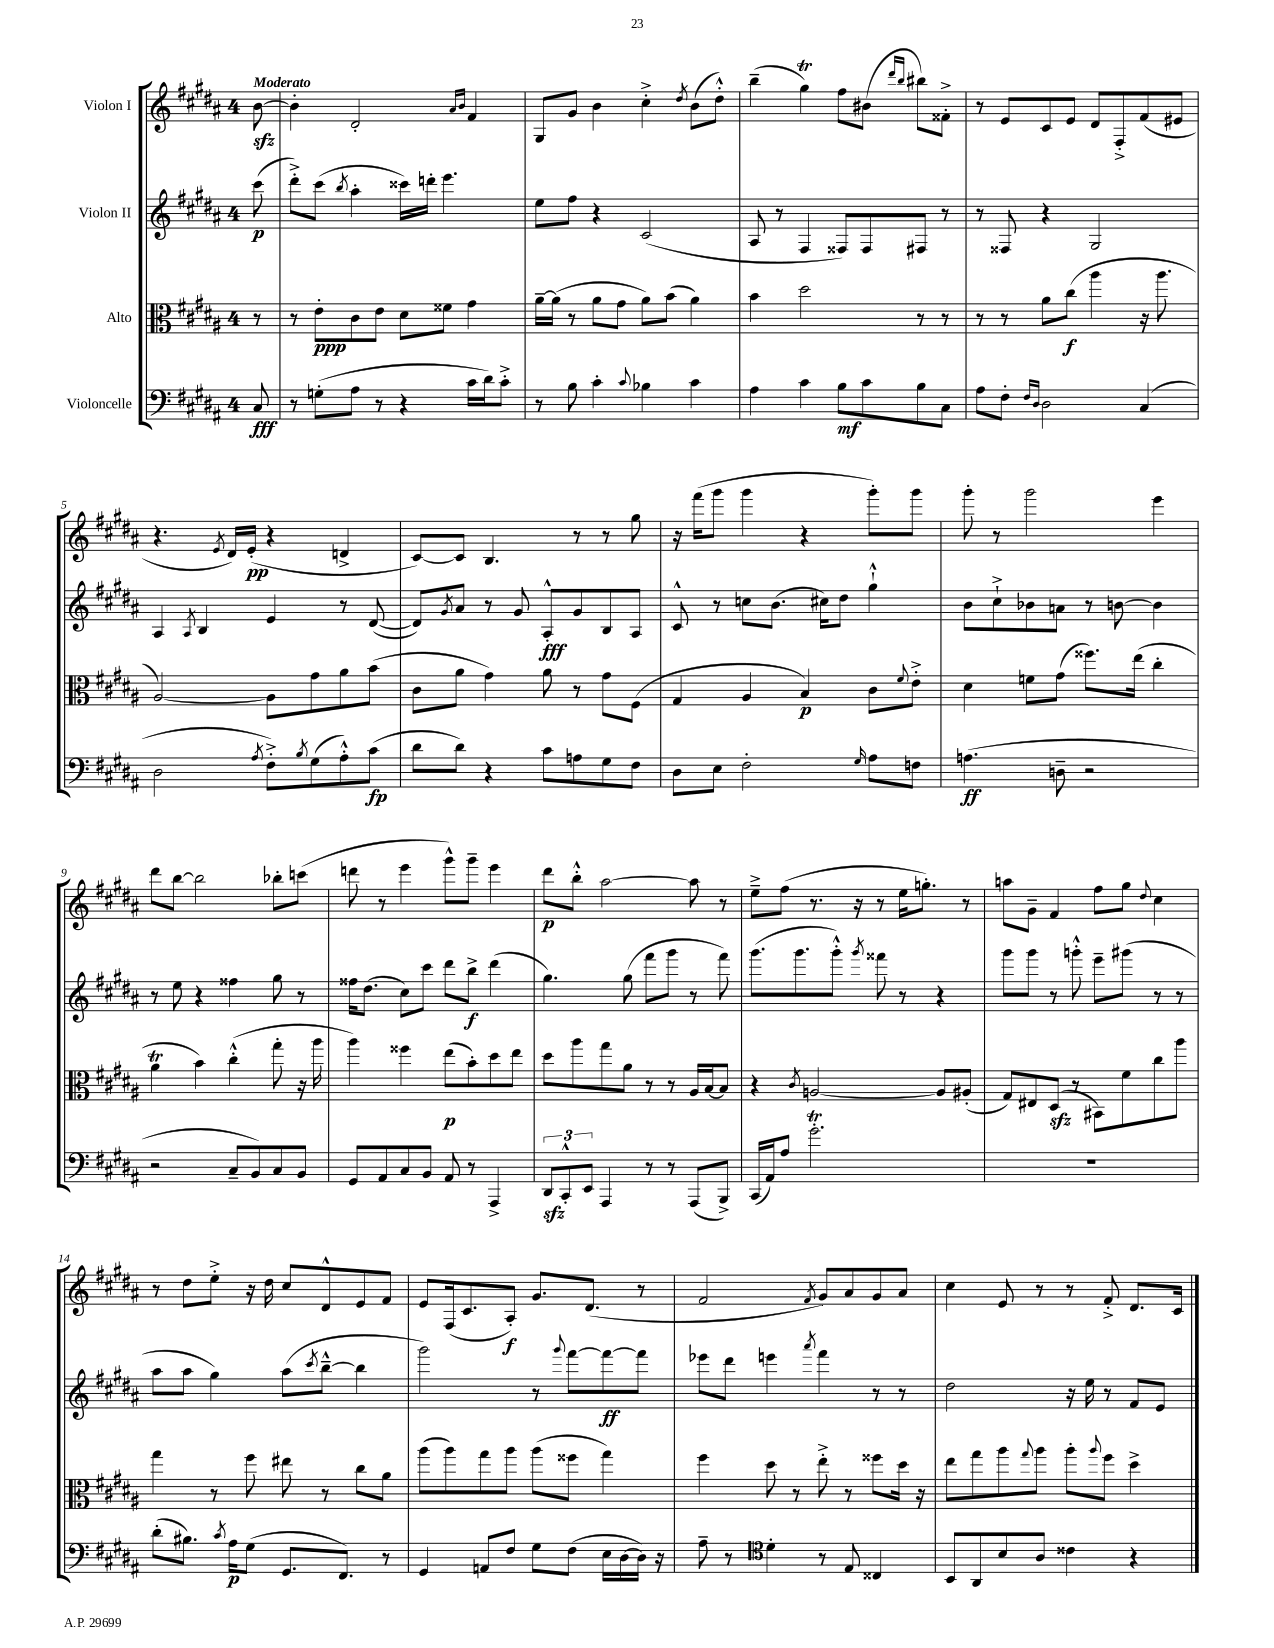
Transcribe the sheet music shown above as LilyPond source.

<<
\new StaffGroup <<
\new Staff = "s0" \with { instrumentName = "Violon I" } {
    \clef treble \key b \major \once \override Staff.TimeSignature.style = #'single-digit \time 4/4 \partial 8 \tempo "Moderato"
    b'8~\sfz |
    b'4-. dis'2-. \grace { ais'16 b'16 } fis'4 |
    gis8 gis'8 b'4 cis''4-.-> \acciaccatura { dis''8 } b'8( dis''8-.-^) |
    b''4--( gis''4\trill) fis''8 bis'8( \grace { dis'''16 b''16 } bis''8) fisis'8-.-> |
    r8 e'8 cis'8 e'8 dis'8 fis8-.-> fis'8( eis'8 |
    r4. \acciaccatura { e'8 } dis'16) e'16-.\pp( r4 d'4-> |
    cis'8~) cis'8 b4. r8 r8 gis''8 |
    r16 fis'''16( gis'''8 gis'''4 r4 gis'''8-.) gis'''8 |
    gis'''8-. r8 gis'''2 e'''4 |
    dis'''8 b''8~ b''2 bes''8-. c'''8( |
    d'''8 r8 e'''4 gis'''8-^) gis'''8-- e'''4 |
    dis'''8\p b''8-.-^ ais''2~ ais''8 r8 |
    e''8---> fis''8( r8. r16 r8 e''16 g''8.-.) r8 |
    a''8 gis'8-- fis'4 fis''8 gis''8 \appoggiatura { dis''8 } cis''4 |
    r8 dis''8 e''8-.-> r16 dis''16 cis''8 dis'8-^ e'8 fis'8 |
    e'8 fis16( cis'8. ais8-.\f) gis'8. dis'8.( r8 |
    fis'2 \acciaccatura { fis'8 } gis'8) ais'8 gis'8 ais'8 |
    cis''4 e'8 r8 r8 fis'8-.-> dis'8. cis'16 \bar "|." |
}
\new Staff = "s1" \with { instrumentName = "Violon II" } {
    \clef treble \key b \major \once \override Staff.TimeSignature.style = #'single-digit \time 4/4 \partial 8
    cis'''8\p( |
    dis'''8-.->) cis'''8( \acciaccatura { b''8 } ais''4-. cisis'''16) d'''16-. e'''4. |
    e''8 fis''8 r4 cis'2( |
    ais8 r8 fis4 fisis8) fisis8 fis8 r8 |
    r8 fisis8 r4 gis2 |
    ais4 \acciaccatura { ais8 } b4 e'4 r8 dis'8~( |
    dis'8) \acciaccatura { gis'8 } ais'8 r8 gis'8 ais8-.-^\fff gis'8 b8 ais8 |
    cis'8-^ r8 c''8 b'8.( cis''16) dis''8 gis''4-!-^ |
    b'8 cis''8-!-> bes'8 a'8 r8 b'8~ b'4 |
    r8 e''8 r4 fisis''4 gis''8 r8 |
    fisis''16 dis''8.( cis''8) cis'''8 dis'''8 b''8->\f dis'''4( |
    gis''4.) gis''8( fis'''8 gis'''8 r8 fis'''8) |
    gis'''8.( gis'''8. gis'''8-.-^) \acciaccatura { gis'''8 } fisis'''8 r8 r4 |
    gis'''8 gis'''8 r8 g'''8-.-^ e'''8-- gis'''8( r8 r8 |
    ais''8 ais''8 gis''4) ais''8( \acciaccatura { cis'''8 } b''8~---^ b''4 |
    gis'''2) r8 \appoggiatura { gis'''8 } fis'''8~ fis'''8~\ff fis'''8 |
    ees'''8 dis'''8 e'''4 \acciaccatura { ais'''8 } fis'''4 r8 r8 |
    dis''2 r16 e''16 r8 fis'8 e'8 \bar "|." |
}
\new Staff = "s2" \with { instrumentName = "Alto" } {
    \clef alto \key b \major \once \override Staff.TimeSignature.style = #'single-digit \time 4/4 \partial 8
    r8 |
    r8 e'8-.\ppp cis'8 e'8 dis'8 fisis'8 gis'4 |
    ais'16~-- ais'16( r8 ais'8 gis'8 ais'8) b'8( ais'4) |
    b'4 dis''2 r8 r8 |
    r8 r8 ais'8 cis''8\f( ais''4 r16 ais''8. |
    ais2~) ais8 gis'8 ais'8 b'8( |
    cis'8 ais'8 gis'4) ais'8 r8 gis'8 fis8( |
    gis4 ais4 b4\p) cis'8 \appoggiatura { fis'8 } e'8-.-> |
    dis'4 f'8 gis'8( fisis''8.) e''16( cis''4-. |
    ais'4\trill b'4) cis''4-.-^( gis''8-. r16 ais''16 |
    ais''4) fisis''4 e''8\p( b'8-.) dis''8 e''8 |
    dis''8 ais''8 gis''8 ais'8 r8 r8 ais16 b16~ b8 |
    r4 \acciaccatura { cis'8 } a2~ a8 ais8-.( |
    gis8) eis8 dis8\sfz( r8 bis,8) fis'8 cis''8 ais''8 |
    gis''4 r8 fis''8 eis''8 r8 cis''8 ais'8 |
    ais''8( ais''8) gis''8 ais''8 ais''8( fisis''8 gis''4) |
    fis''4 dis''8 r8 e''8-.-> r8 fisis''8 dis''16 r16 |
    e''8 gis''8 ais''8 \appoggiatura { gis''8 } ais''8 ais''8-. \appoggiatura { ais''8 } fis''8 dis''4-> \bar "|." |
}
\new Staff = "s3" \with { instrumentName = "Violoncelle" } {
    \clef bass \key b \major \once \override Staff.TimeSignature.style = #'single-digit \time 4/4 \partial 8
    cis8\fff |
    r8 g8-.( ais8 r8 r4 cis'16 dis'16) cis'8-.-> |
    r8 b8 cis'4-. \appoggiatura { cis'8 } bes4 cis'4 |
    ais4 cis'4 b8\mf cis'8 b8 cis8 |
    ais8 fis8-. \grace { fis16 dis16 } dis2 cis4( |
    dis2 \acciaccatura { ais8 } fis8-.->) \acciaccatura { b8 } gis8( ais8-.-^) cis'8\fp( |
    dis'8 dis'8) r4 cis'8 a8 gis8 fis8 |
    dis8 e8 fis2-. \grace { gis16 } ais8 f8 |
    a4.\ff( d8-- r2 |
    r2 cis8-- b,8) cis8 b,8 |
    gis,8 ais,8 cis8 b,8 ais,8 r8 ais,,4-> |
    \tuplet 3/2 { dis,8\sfz cis,8-.-^ e,8 } ais,,4 r8 r8 ais,,8( b,,8->) |
    cis,16( ais,16) ais8 gis'2.-.\trill |
    R1 |
    dis'8-.( bis8.) \acciaccatura { cis'8 } ais16\p gis8( gis,8. fis,8.) r8 |
    gis,4 a,8 fis8 gis8 fis8( e16 dis16~ dis16) r16 |
    ais8-- r8 \clef tenor dis'4-. r8 e8 cisis4 |
    b,8 ais,8 b8 ais8 cisis'4 r4 \bar "|." |
}
>>
>>
